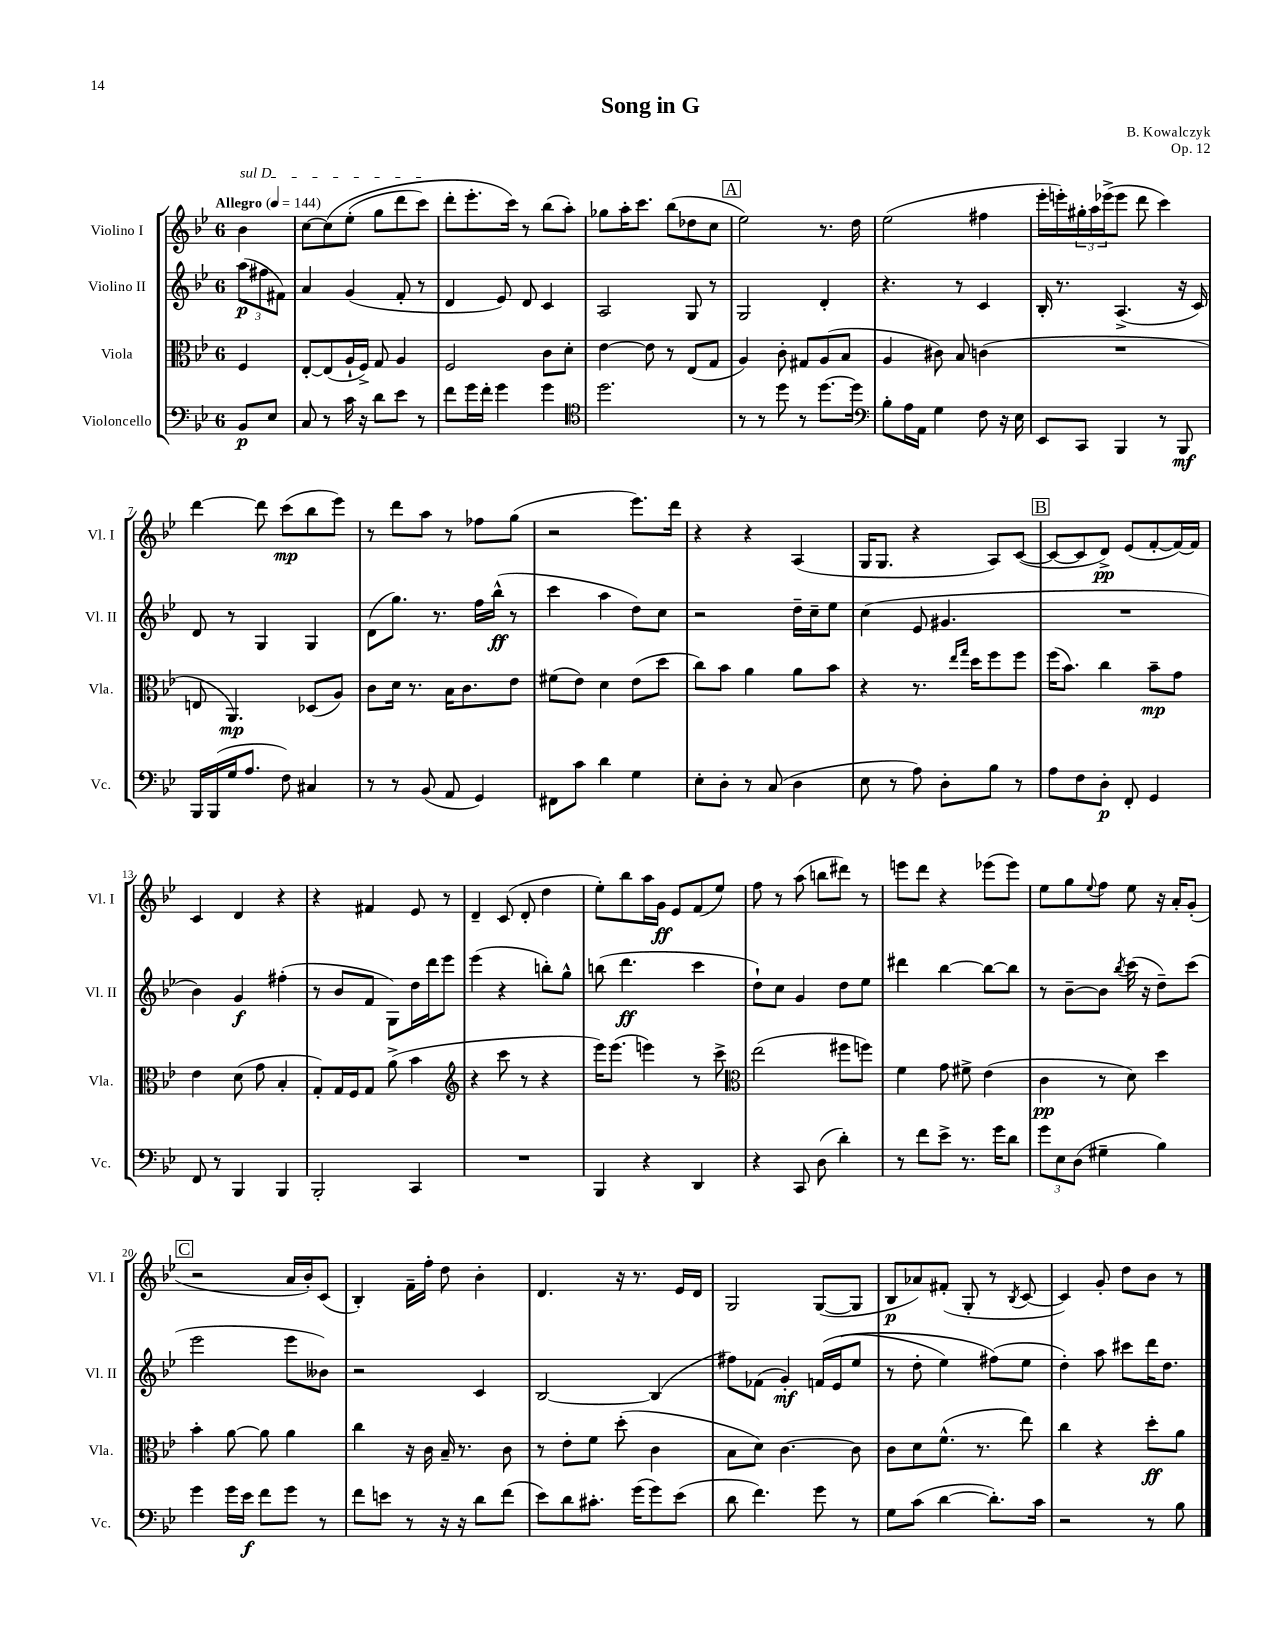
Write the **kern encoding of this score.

**kern	**dynam	**kern	**dynam	**kern	**dynam	**kern	**dynam
*part4	*part4	*part3	*part3	*part2	*part2	*part1	*part1
*staff4	*staff4	*staff3	*staff3	*staff2	*staff2	*staff1	*staff1
*I"Violoncello	*	*I"Viola	*	*I"Violino II	*	*I"Violino I	*
*I'Vc.	*	*I'Vla.	*	*I'Vl. II	*	*I'Vl. I	*
*clefF4	*	*clefC3	*	*clefG2	*	*clefG2	*
*k[b-e-]	*	*k[b-e-]	*	*k[b-e-]	*	*k[b-e-]	*
*M6/8	*	*M6/8	*	*M6/8	*	*M6/8	*
*MM144	*	*MM144	*	*MM144	*	*MM144	*
=	=	=	=	=	=	=	=
!	!	!	!	!	!	!LO:TX:a:B:t=Allegro	!
!	!	!	!	!	!	!LO:TX:a:i:t=sul D	!
8BB-/L	p	4F/	.	(12aa\L	p	4b-\	.
.	.	.	.	12ff#X\	.	.	.
8E-/J	.	.	.	.	.	.	.
.	.	.	.	12f#X\J)	.	.	.
=1	=1	=1	=1	=1	=1	=1	=1
8C/	.	[8E-'/L	.	4a/	.	[8cc\L	.
8r	.	(8E-/]	.	.	.	(8cc\]	.
16c\	.	16A`/L	.	(4g/	.	(8ee-'\J	.
16r	.	16F^/JJ)	.	.	.	.	.
8d\L	.	8G/	.	.	.	8gg\L	.
8e-\J	.	4A/	.	8f'/	.	8ddd\	.
8r	.	.	.	8r	.	8ccc\J)	.
=2	=2	=2	=2	=2	=2	=2	=2
8f\L	.	2F/	.	4d/	.	8ddd'\L	.
16g\L	.	.	.	.	.	8.eee-'\	.
16f'\JJ	.	.	.	.	.	.	.
4g\	.	.	.	8e-/)	.	.	.
.	.	.	.	.	.	16ccc\Jk)	.
.	.	.	.	8d/	.	8r	.
4g\	.	8c\L	.	4c/	.	(8bb-\L	.
.	.	8d'\J	.	.	.	8aa'\J)	.
=3	=3	=3	=3	=3	=3	=3	=3
*clefC4	*	*	*	*	*	*	*
2.dd\	.	[4e-\	.	2A/	.	8gg-X\L	.
.	.	.	.	.	.	16aa'\K	.
.	.	.	.	.	.	8.ccc\J	.
.	.	8e-\]	.	.	.	.	.
.	.	8r	.	.	.	(8bb-\L	.
.	.	(8E-/L	.	8G/	.	8dd-X\	.
.	.	8G/J	.	8r	.	8cc\J	.
!!LO:REH:place=s1:t=A
=4	=4	=4	=4	=4	=4	=4	=4
8r	.	4A/)	.	2G/	.	2ee-\)	.
8r	.	.	.	.	.	.	.
8dd\	.	8c'\	.	.	.	.	.
8r	.	8G#X/L	.	.	.	.	.
[8.dd\L	.	(8A/	.	4d'/	.	8.r	.
.	.	8B-/J	.	.	.	.	.
16dd\Jk]	.	.	.	.	.	16dd\	.
=5	=5	=5	=5	=5	=5	=5	=5
*clefF4	*	*	*	*	*	*	*
8B-'\L	.	4A/	.	4.r	.	(2ee-\	.
16A\L	.	.	.	.	.	.	.
16AA\JJ	.	.	.	.	.	.	.
4G\	.	8c#X\)	.	.	.	.	.
.	.	8B-/	.	8r	.	.	.
8F\	.	(4cn\	.	4c/	.	4ff#X\	.
16r	.	.	.	.	.	.	.
16E-\	.	.	.	.	.	.	.
=6	=6	=6	=6	=6	=6	=6	=6
8EE-/L	.	2.r	.	16B-'/	.	16eee-'\LL	.
.	.	.	.	8.r	.	16eeen'\)	.
8CC/J	.	.	.	.	.	24gg#X'\	.
.	.	.	.	.	.	24aa\	.
.	.	.	.	.	.	(24eee-X^\J	.
4BBB-/	.	.	.	(4.A^/	.	8eee-\J	.
.	.	.	.	.	.	8ddd\	.
8r	.	.	.	.	.	4ccc\)	.
8BBB-/	mf	.	.	16r	.	.	.
.	.	.	.	16c/)	.	.	.
!!LO:LB:g=z
=7	=7	=7	=7	=7	=7	=7	=7
16BBB-/LL	.	8En/	.	8d/	.	[4ddd\	.
(16BBB-/	.	.	.	.	.	.	.
16G/J	.	4.AA/)	mp	8r	.	.	.
8.A/J	.	.	.	.	.	.	.
.	.	.	.	4G/	.	8ddd\]	.
8F\)	.	.	.	.	.	(8ccc\L	mp
4C#X/	.	(8D-X/L	.	4G/	.	8bb-\	.
.	.	8A/J)	.	.	.	8eee-\J)	.
=8	=8	=8	=8	=8	=8	=8	=8
8r	.	8c\L	.	(8d\L	.	8r	.
8r	.	16d\Jk	.	8.gg\J)	.	8ddd\L	.
.	.	8.r	.	.	.	.	.
(8BB-/	.	.	.	.	.	8aa\J	.
.	.	.	.	8.r	.	.	.
8AA/	.	16B-\KL	.	.	.	8r	.
.	.	8.c\	.	.	.	.	.
4GG/)	.	.	.	16ff\LL	.	8ff-X\L	.
.	.	.	.	(16bb-^^\JJ	ff	.	.
.	.	8e-\J	.	8r	.	(8gg\J	.
=9	=9	=9	=9	=9	=9	=9	=9
8FF#X\L	.	(8f#X\L	.	4ccc\	.	2r	.
8c\J	.	8e-\J)	.	.	.	.	.
4d\	.	4d\	.	4aa\	.	.	.
4G\	.	(8e-\L	.	8dd\L)	.	8.eee-\L)	.
.	.	8dd\J	.	8cc\J	.	.	.
.	.	.	.	.	.	16ddd\Jk	.
=10	=10	=10	=10	=10	=10	=10	=10
8E-'\L	.	8cc\L)	.	2r	.	4r	.
8D'\J	.	8b-\J	.	.	.	.	.
8r	.	4a\	.	.	.	4r	.
(8C/	.	.	.	.	.	.	.
4D\	.	8a\L	.	16dd~\LL	.	(4A/	.
.	.	.	.	16cc~\J	.	.	.
.	.	8b-\J	.	8ee-\J	.	.	.
=11	=11	=11	=11	=11	=11	=11	=11
8E-\	.	4r	.	(4cc\	.	16G/KL	.
.	.	.	.	.	.	8.G/J	.
8r	.	.	.	.	.	.	.
8A\)	.	8.r	.	8e-/	.	4r	.
8D'\L	.	.	.	4.g#X/	.	.	.
.	.	16qqee-/LL	.	.	.	.	.
.	.	16qqgg/JJ	.	.	.	.	.
.	.	16dd\KL	.	.	.	.	.
8B-\J	.	8ff\	.	.	.	8A/L)	.
8r	.	8ff\J	.	.	.	([8c/J	.
!!LO:REH:place=s1:t=B
=12	=12	=12	=12	=12	=12	=12	=12
8A\L	.	(16ff\KL	.	2.r	.	8c/L_	.
.	.	8.b-\J)	.	.	.	.	.
8F\	.	.	.	.	.	8c/]	.
8D'\J	p	4cc\	.	.	.	8d^/J)	pp
8FF'/	.	.	.	.	.	(8e-/L	.
4GG/	.	8b-~\L	mp	.	.	[8f'/	.
.	.	8g\J	.	.	.	16f/L_)	.
.	.	.	.	.	.	16f/JJ]	.
!!LO:LB:g=z
=13	=13	=13	=13	=13	=13	=13	=13
8FF/	.	4e-\	.	4b-\)	.	4c/	.
8r	.	.	.	.	.	.	.
4BBB-/	.	(8d\	.	4g/	f	4d/	.
.	.	8g\	.	.	.	.	.
4BBB-/	.	4B-'/	.	(4ff#X'\	.	4r	.
=14	=14	=14	=14	=14	=14	=14	=14
2BBB-'/	.	8G'/L)	.	8r	.	4r	.
.	.	16G/L	.	8b-/L	.	.	.
.	.	16F/J	.	.	.	.	.
.	.	8G/J	.	8f/J	.	4f#X/	.
.	.	(8a^\	.	8G\L)	.	.	.
4CC/	.	4b-\	.	16dd\L	.	8e-/	.
.	.	.	.	16ddd\J	.	.	.
.	.	.	.	8eee-\J	.	8r	.
=15	=15	=15	=15	=15	=15	=15	=15
*	*	*clefG2	*	*	*	*	*
2.r	.	4r	.	(4eee-\	.	4d~/	.
.	.	8ccc\	.	4r	.	(8c/	.
.	.	8r	.	.	.	8d'/	.
.	.	4r	.	8bbn'\L)	.	4dd\	.
.	.	.	.	8gg^^\J	.	.	.
=16	=16	=16	=16	=16	=16	=16	=16
4BBB-/	.	16eee-\KL)	.	(8bbn\	.	8ee-'\L)	.
.	.	(8.eee-\J	.	.	.	.	.
.	.	.	.	4.ddd\	ff	8bb-\	.
4r	.	4eeen\)	.	.	.	16aa\L	.
.	.	.	.	.	.	16g\JJ	ff
.	.	.	.	.	.	8e-/L	.
4DD/	.	8r	.	4ccc\	.	(8f/	.
.	.	8ccc^\	.	.	.	8ee-/J)	.
=17	=17	=17	=17	=17	=17	=17	=17
*	*	*clefC3	*	*	*	*	*
4r	.	(2ee-\	.	8dd`\L)	.	8ff\	.
.	.	.	.	8cc\J	.	8r	.
8CC/	.	.	.	4g/	.	(8aa\	.
(8D\	.	.	.	.	.	8bbn\L	.
4d'\)	.	8ff#X\L	.	8dd\L	.	8ddd#X\J)	.
.	.	8ffn\J)	.	8ee-\J	.	8r	.
=18	=18	=18	=18	=18	=18	=18	=18
8r	.	4f\	.	4ddd#X\	.	8eeen\L	.
8f\L	.	.	.	.	.	8ddd\J	.
8e-^\J	.	8g\	.	[4bb-\	.	4r	.
8.r	.	8f#X^\	.	.	.	.	.
.	.	(4e-\	.	8bb-\L_	.	(8eee-X\L	.
16g\KL	.	.	.	.	.	.	.
8d\J	.	.	.	8bb-\J]	.	8eee-\J)	.
=19	=19	=19	=19	=19	=19	=19	=19
12g\L	.	4c\	pp	8r	.	8ee-\L	.
12E-\	.	.	.	.	.	.	.
.	.	.	.	[8b-~\L	.	8gg\	.
(12D\J	.	.	.	.	.	.	.
.	.	.	.	.	.	8qqee-/	.
4G#X~\	.	8r	.	8b-\J]	.	8ff\J	.
.	.	.	.	8qbb-/	.	.	.
.	.	8d\)	.	(16ccc\	.	8ee-\	.
.	.	.	.	16r	.	.	.
4B-\)	.	4dd\	.	8dd~\L)	.	16r	.
.	.	.	.	.	.	16a'/KL	.
.	.	.	.	(8ccc\J	.	(8g'/J	.
!!LO:LB:g=z
!!LO:REH:place=s1:t=C
=20	=20	=20	=20	=20	=20	=20	=20
4g\	.	4b-'\	.	2eee-\	.	2r	.
16g\LL	.	[8a\	.	.	.	.	.
16e-\JJ	f	.	.	.	.	.	.
8f\L	.	8a\]	.	.	.	.	.
8g\J	.	4a\	.	8eee-\L	.	16a/LL	.
.	.	.	.	.	.	16b-'/J)	.
8r	.	.	.	8b--X\J)	.	(8c/J	.
=21	=21	=21	=21	=21	=21	=21	=21
8f\L	.	4cc\	.	2r	.	4B-'/)	.
8en\J	.	.	.	.	.	.	.
8r	.	16r	.	.	.	16f~\LL	.
.	.	16c\	.	.	.	16ff'\JJ	.
16r	.	16B-~/	.	.	.	8dd\	.
16r	.	8.r	.	.	.	.	.
8d\L	.	.	.	4c/	.	4b-'\	.
(8f\J	.	8c\	.	.	.	.	.
=22	=22	=22	=22	=22	=22	=22	=22
8e-\L)	.	8r	.	[2B-/	.	4.d/	.
8d\	.	8e-'\L	.	.	.	.	.
8.c#X'\J	.	8f\J	.	.	.	.	.
.	.	(8dd'\	.	.	.	16r	.
(16g\KL	.	.	.	.	.	8.r	.
8g\)	.	4c\	.	(4B-/]	.	.	.
(8e-\J	.	.	.	.	.	16e-/LL	.
.	.	.	.	.	.	16d/JJ	.
=23	=23	=23	=23	=23	=23	=23	=23
8d\	.	8B-\L	.	8ff#X\L)	.	2G/	.
4.f\)	.	8d\J)	.	(8f-X\J	.	.	.
.	.	[4.c\	.	4g'/)	mf	.	.
8g\	.	.	.	(16fn/LL	.	([8G/L	.
.	.	.	.	(16e-/J	.	.	.
8r	.	8c\]	.	8ee-/J	.	8G/J]	.
=24	=24	=24	=24	=24	=24	=24	=24
8G\L	.	8c\L	.	8r	.	8B-/L	p
(8c\J	.	8d\	.	8dd'\	.	8a-X/)	.
[4d\	.	(8.f^^\J	.	4ee-\)	.	(8f#X'/J	.
.	.	.	.	.	.	8G'/	.
.	.	8.r	.	.	.	.	.
8.d'\L])	.	.	.	(8ff#X\L)	.	8r	.
.	.	.	.	.	.	8qB-/	.
.	.	8ee-\)	.	8ee-\J	.	[8c/	.
16c\Jk	.	.	.	.	.	.	.
=25	=25	=25	=25	=25	=25	=25	=25
2r	.	4cc\	.	4dd'\)	.	4c/])	.
.	.	4r	.	8aa\	.	8g'/	.
.	.	.	.	8ccc#X\L	.	8dd\L	.
8r	.	8dd'\L	ff	16ddd\K	.	8b-\J	.
.	.	.	.	8.dd\J	.	.	.
8B-\	.	8a\J	.	.	.	8r	.
==	==	==	==	==	==	==	==
*-	*-	*-	*-	*-	*-	*-	*-
